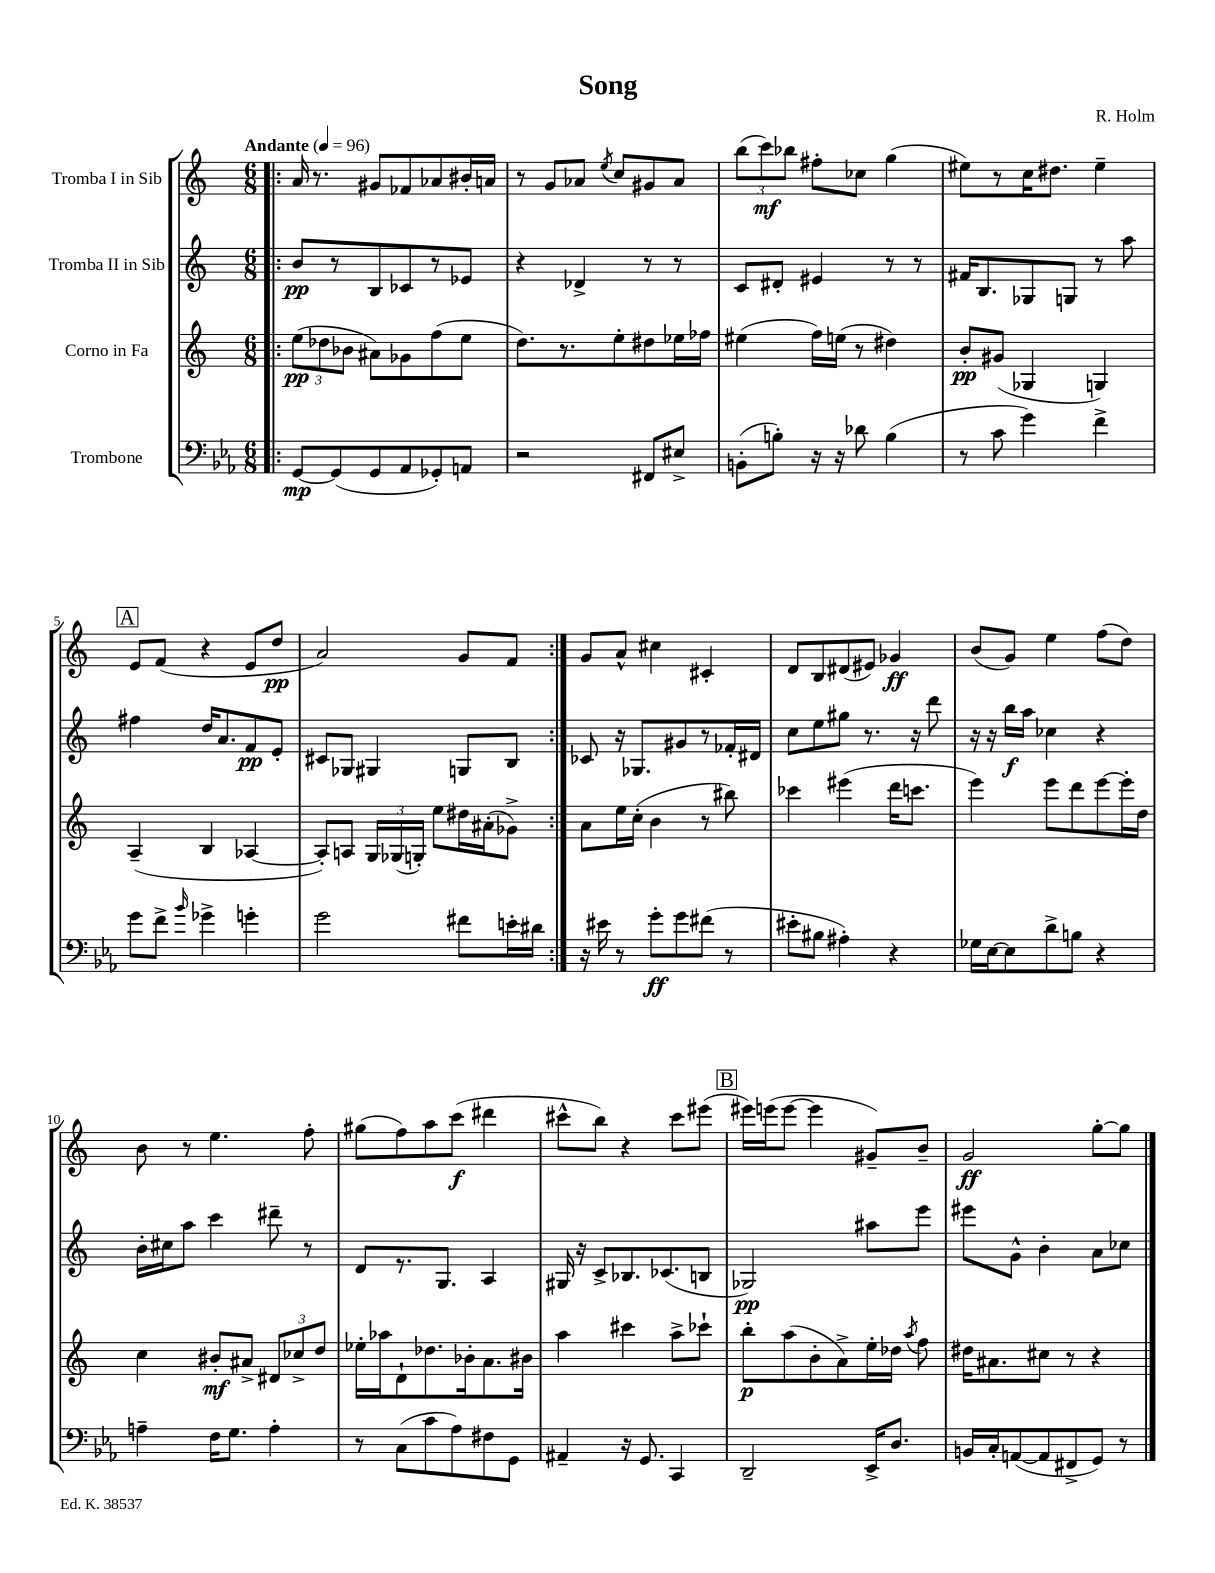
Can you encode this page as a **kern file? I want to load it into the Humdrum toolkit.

**kern	**kern	**kern	**kern
*staff4	*staff3	*staff2	*staff1
*clefF4	*clefG2	*clefG2	*clefG2
*k[b-e-a-]	*k[]	*k[]	*k[]
*M6/8	*M6/8	*M6/8	*M6/8
*MM96	*MM96	*MM96	*MM96
=!|:	=!|:	=!|:	=!|:
[8GG/L	(12ee\L	8b/L	16a/
.	.	.	8.r
.	12dd-\	.	.
(8GG/]	.	8r	.
.	12b-\J	.	.
8GG/	8a#\L)	8B/	8g#/L
8AA-/	8g-\	8c-/	8f-/
8GG-'/)	(8ff\	8r	8a-/
8AA/J	8ee\J	8e-/J	16b#'/L
.	.	.	16a/JJ
=	=	=	=
2r	8.dd\L)	4r	8r
.	.	.	8g/L
.	8.r	.	.
.	.	4d-^/	8a-/J
.	.	.	8qee/
.	8ee'\	.	8cc/L
8FF#/L	8dd#\	8r	8g#/
8E#^/J	16ee-\L	8r	8a-/J
.	16ff-\JJ	.	.
=	=	=	=
(8BB'\L	(4ee#\	8c/L	(12bb\L
.	.	.	12ccc\)
8B'\J)	.	8d#'/J	.
.	.	.	12bb-\J
16r	16ff\LL)	4e#/	8ff#'\L
16r	(16ee\JJ	.	.
8d-\	8r	.	8cc-\J
(4B\	4dd#\)	8r	(4gg\
.	.	8r	.
=	=	=	=
8r	8b'/L	16f#/LK	8ee#\L)
.	.	8.B/	.
8c\	(8g#/J	.	8r
4g\)	4G-/	8G-/	16cc\K
.	.	.	8.dd#\J
.	.	8G/J	.
4f^\	4G/)	8r	4ee#~\
.	.	8aa\	.
=	=	=	=
8g\L	(4A~/	4ff#\	8e/L
8f^\J	.	.	(8f/J
16qqb-/	.	.	.
4g-^\	4B/	16dd/LK	4r
.	.	8.a/	.
4g'\	[4A-/	8f/	8e/L
.	.	8e'/J	8dd/J
=	=	=	=
2g\	8A-'/]L)	8c#/L	2a/)
.	8A/J	8G-/J	.
.	24G/LL	4G#/	.
.	(24G-/	.	.
.	24G'/JJ)	.	.
.	8ee\L	.	.
8f#\L	16dd#\L	8G/L	8g/L
.	(16a#'\J	.	.
16e'\L	8g-^\J)	8B/J	8f/J
16d#\JJ	.	.	.
=:|!	=:|!	=:|!	=:|!
16r	8a\L	8c-/	8g/L
16e#\	.	.	.
8r	16ee\L	16r	8a^^/J
.	(16cc'\JJ	8.G-/L	.
8g'\L	4b\	.	4cc#\
8g\	.	8g#/	.
(8f#\J	8r	8r	4c#'/
8r	8bb#\)	16f-'/L	.
.	.	16d#/JJ	.
=	=	=	=
8e#'\L	4ccc-\	8cc\L	8d/L
8B#\J	.	8ee\	8B/
4A#'\)	(4eee#\	8gg#\J	(8d#/
.	.	8.r	8e#/J)
4r	16ddd\LK	.	4g-/
.	8.ccc\J	16r	.
.	.	8ddd\	.
=	=	=	=
16G-\LL	4eee\)	16r	(8b/L
[16E-\J	.	16r	.
8E-\]	.	16bb\LL	8g/J)
.	.	16aa\JJ	.
8d^\	8eee\L	4cc-\	4ee\
8B\J	8ddd\	.	.
4r	[8eee\	4r	(8ff\L
.	16eee'\]L	.	8dd\J)
.	16dd\JJ	.	.
=	=	=	=
4A~\	4cc\	16b'\LL	8b\
.	.	16cc#\J	.
.	.	8aa\J	8r
16F\LK	8b#'/L	4ccc\	4.ee\
8.G\J	.	.	.
.	8a#^/J	.	.
4A'\	12d#/L	8ddd#~\	.
.	12cc-^/	.	.
.	.	8r	8ff'\
.	12dd/J	.	.
=	=	=	=
8r	16ee-'\LL	8d/L	(8gg#\L
.	16aa-\J	.	.
(8C\L	8d`\	8.r	8ff\)
8c\	8.dd-\	.	8aa\
.	.	8.G/J	.
8A-\)	.	.	(8ccc\J
.	16b-'\k	.	.
8F#\	8.a\	4A/	4ddd#\
8GG\J	.	.	.
.	16b#\Jk	.	.
=	=	=	=
4AA#~/	4aa\	16G#/	8ccc#^^\L
.	.	16r	.
.	.	8c^/L	8bb\J)
16r	4ccc#\	8.B-/	4r
8.GG/	.	.	.
.	.	(8.c-/	.
4CC/	8aa^\L	.	8ccc#\L
.	8ccc-`\J	8B/J	(8eee#\J
=	=	=	=
2DD~/	8bb'\L	2G-/)	16eee#\LL)
.	.	.	(16eee\J
.	(8aa\	.	[8eee\J
.	8b'\	.	4eee\]
.	8a^\)	.	.
16EE-^/LK	16ee'\L	8aa#\L	8g#~/L)
8.D/J	16dd-\JJ	.	.
.	8qaa/	.	.
.	8ff\	8eee\J	8b~/J
=	=	=	=
16BB/LL	16dd#\LK	8eee#\L	2g/
16C'/J	8.a#\	.	.
([8AA/	.	8g^^\J	.
8AA/]	8cc#\J	4b'\	.
8FF#^/	8r	.	.
8GG/J)	4r	8a\L	[8gg'\L
8r	.	8cc-\J	8gg\]J
==	==	==	==
*-	*-	*-	*-
